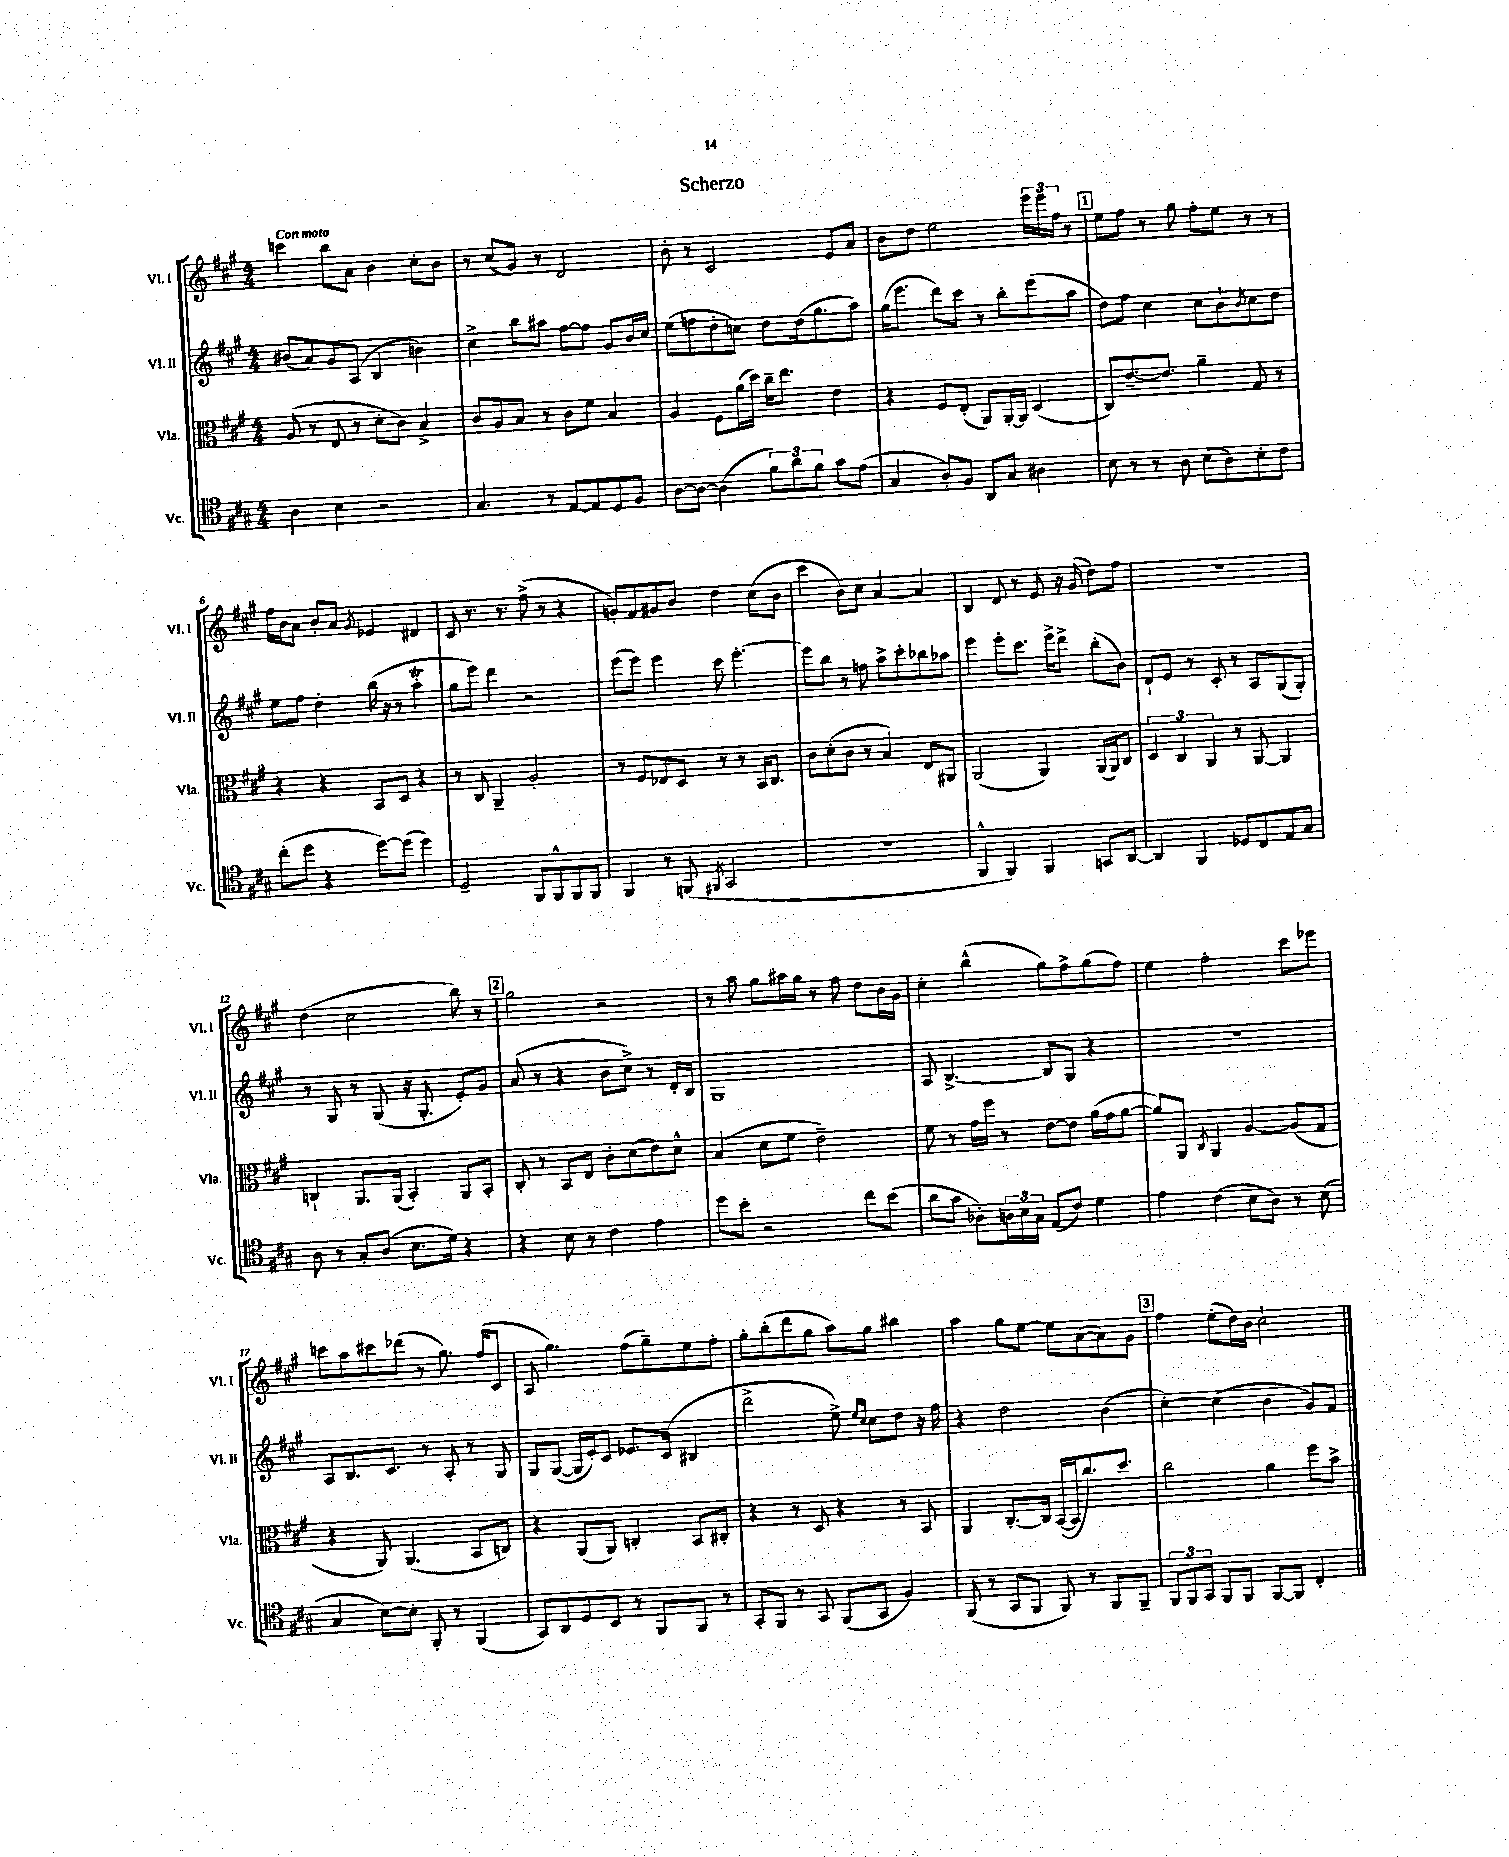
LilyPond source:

\header { title = "Scherzo" }
<<
\new StaffGroup <<
\new Staff = "s0" \with { instrumentName = "Vl. I" shortInstrumentName = "Vl. I" } {
    \clef treble \key a \major \numericTimeSignature \time 4/4 \tempo "Con moto"
    c'''4 b''8 a'8 b'4 cis''8-. b'8 |
    r8 cis''8( gis'8) r8 d'2 |
    b'8-. r8 cis'2 e'8 a'8 |
    b'8 d''8 e''2 \tuplet 3/2 { e'''16 e'''16 fis''16 } r8 |
    \mark \markup { \box "1" } e''8 fis''8 r8 gis''8 fis''8-. e''8 r8 r8 |
    fis''16 b'16 a'8 b'8-. a'8 \acciaccatura { gis'8 } ees'4 dis'4 |
    cis'8 r8. r8. fis''8->( r8 r4 |
    g'8-.) fis'8 gis'8 b'8 d''4 cis''8( b'8 |
    cis'''4 b'8) cis''8 a'4~ a'4 |
    b4 d'8 r8 e'8 r16 gis'16( d''8) fis''8 |
    R1 |
    d''4( cis''2 b''8) r8 |
    \mark \markup { \box "2" } gis''2 r2 |
    r8 a''8 gis''8 ais''16 gis''16 r8 fis''8 d''8 b'16 gis'16 |
    cis''4-. b''4-^( gis''8) fis''8-> gis''8( fis''8) |
    e''4 fis''2-. cis'''8 ees'''8 |
    c'''8 a''8 cis'''8 des'''8( r8 gis''8.) fis''16( cis'8 |
    a8 gis''4.) fis''8( gis''8--) e''8 fis''8-. |
    gis''8-. b''8-.( d'''8 gis''8 a''8) gis''8 bis''4 |
    a''4 gis''8 e''8~ e''8 a'8~( a'8) gis'8 |
    \mark \markup { \box "3" } fis''4 e''8-.( d''16) b'16 cis''2-! \bar "|." |
}
\new Staff = "s1" \with { instrumentName = "Vl. II" shortInstrumentName = "Vl. II" } {
    \clef treble \key a \major \numericTimeSignature \time 4/4
    bis'8( a'8) gis'8 a8( b4 b'4) |
    cis''4-> b''8 ais''8 fis''8~ fis''8 gis'8 b'16 cis''16 |
    e''8( f''8 d''8-. c''8) d''8 d''16( gis''8. a''8) |
    gis''16( e'''8. d'''8) cis'''8 r8 b''8-. e'''8( a''8 |
    \mark \markup { \box "1" } d''8) fis''8 cis''4 cis''8 b'8-! \acciaccatura { b'8 } cis''8 d''8 |
    e''8 fis''8 d''4-. b''16( r16 r8 a''4-.\trill |
    gis''8 e'''8) d'''4 r2 |
    e'''8( e'''8) e'''4 cis'''8 e'''4.~-. |
    e'''8 b''8 r8 f''8 a''8-> cis'''8-. bes''8 aes''8 |
    e'''4 e'''8-. cis'''8. e'''16-> d'''8-> b''8-.( b'8) |
    d'8-! e'8 r8 cis'8-. r8 a8 gis8( gis8-.) |
    r8 gis8 r8 gis8( r16 gis8.-. e'8-.) gis'8 |
    \mark \markup { \box "2" } a'8( r8 r4 b'8 cis''8->) r8 d'16-. b16 |
    gis1 |
    a8 b4.~-> b8 gis8 r4 |
    r1 |
    a8 b8. cis'8. r8 a8-. r8 gis8 |
    gis8 gis8~( gis16 e'16-.) cis'8 ees'8. cis'16( bis4 |
    d'''2-> e''8->) \grace { e''16 cis''16 } cis''8 d''8 r16 fis''16 |
    r4 d''2 b'4( |
    \mark \markup { \box "3" } cis''4~-.) cis''4( b'4 gis'8) fis'8 \bar "|." |
}
\new Staff = "s2" \with { instrumentName = "Vla." shortInstrumentName = "Vla." } {
    \clef alto \key a \major \numericTimeSignature \time 4/4
    a8( r8 e8 r8 d'8-. cis'8) b4-> |
    cis'8 a8 b8 r8 cis'8 fis'8 b4 |
    a4 fis8 a'16( d''16) cis''16-- e''8. e'4 |
    r4 fis8 e8-.( a,8) a,16~-. a,16 d4( |
    \mark \markup { \box "1" } cis8) e'8.~-- e'8. a'4-- gis8 r8 |
    r4 r4 b,8 d8 r4 |
    r8 cis8 a,4-- a2-. |
    r8 fis8 ees8 d8 r8 r8 b,16 cis8. |
    cis'8 d'8-.( cis'8 r8 b4) e8 ais,8 |
    a,2( a,4) a,16( a,16) cis8 |
    \tuplet 3/2 { d4 cis4 a,4 } r8 a,8~ a,4 |
    c4-! a,8. a,16( b,4-.) a,8 b,8-. |
    \mark \markup { \box "2" } cis8-. r8 b,8 e8 cis'8-. d'8( e'8) d'8-^ |
    b4( d'8 fis'8 e'2--) |
    fis'8 r8 gis'16 fis''16 r8 e'8~ e'8 a'16( gis'16 a'8~ |
    a'8) a,8 \acciaccatura { cis8 } a,4 a4~ a8( gis8 |
    r4 a,8) a,4.( b,8 c8) |
    r4 a,8( a,8) c4-. b,8 cis8-. |
    r4 r8 d8 r4 r8 b,8 |
    a,4 cis8.~-. cis16 b,16~( b,16 cis''8.) d''8. |
    \mark \markup { \box "3" } cis''2 a'4 fis''8 b'8-> \bar "|." |
}
\new Staff = "s3" \with { instrumentName = "Vc." shortInstrumentName = "Vc." } {
    \clef tenor \key a \major \numericTimeSignature \time 4/4
    a4 b4 r2 |
    gis4. r8 e8~ e8 d8 fis8 |
    a8~ a8~ a4( \tuplet 3/2 { fis'8) a'8 fis'8 } gis'8 e'8( |
    gis4 a8-.) fis8 a,8 gis8 ais4 |
    \mark \markup { \box "1" } b8 r8 r8 a8 b8( a8) b8-. cis'8 |
    cis''8-.( d''8 r4 d''8~) d''8( d''4) |
    d2-- fis,8 fis,8-^ fis,8 fis,8 |
    fis,4 r8 f,8( \acciaccatura { fis,8 } gis,2 |
    r1 |
    fis,4-^ fis,4) fis,4 g,8 a,8~ |
    a,4 fis,4 des8 cis8 e8 gis8 |
    a8 r8 gis8-. a8( b8. d'16) r4 |
    \mark \markup { \box "2" } r4 b8 r8 cis'4 e'4 |
    d''8 b'8-. r2 cis''8 b'8( |
    a'8 gis'8 aes8-.) \tuplet 3/2 { a16 b16 gis16 } e8( cis'8) d'4 |
    e'4 cis'4( b8 a8) r8 b8( |
    gis4 b8~) b8-. fis,8-. r8 fis,4( |
    gis,8) a,8 d8 b,8 r8 fis,8 fis,8 r8 |
    gis,8-. fis,8 r8 gis,8 fis,8( gis,8 fis4) |
    fis,8( r8 gis,8 fis,8 fis,8) r8 fis,8 fis,8-- |
    \mark \markup { \box "3" } \tuplet 3/2 { fis,8 fis,8 gis,8 } fis,8 fis,8 fis,8~ fis,8 cis4-. \bar "|." |
}
>>
>>
